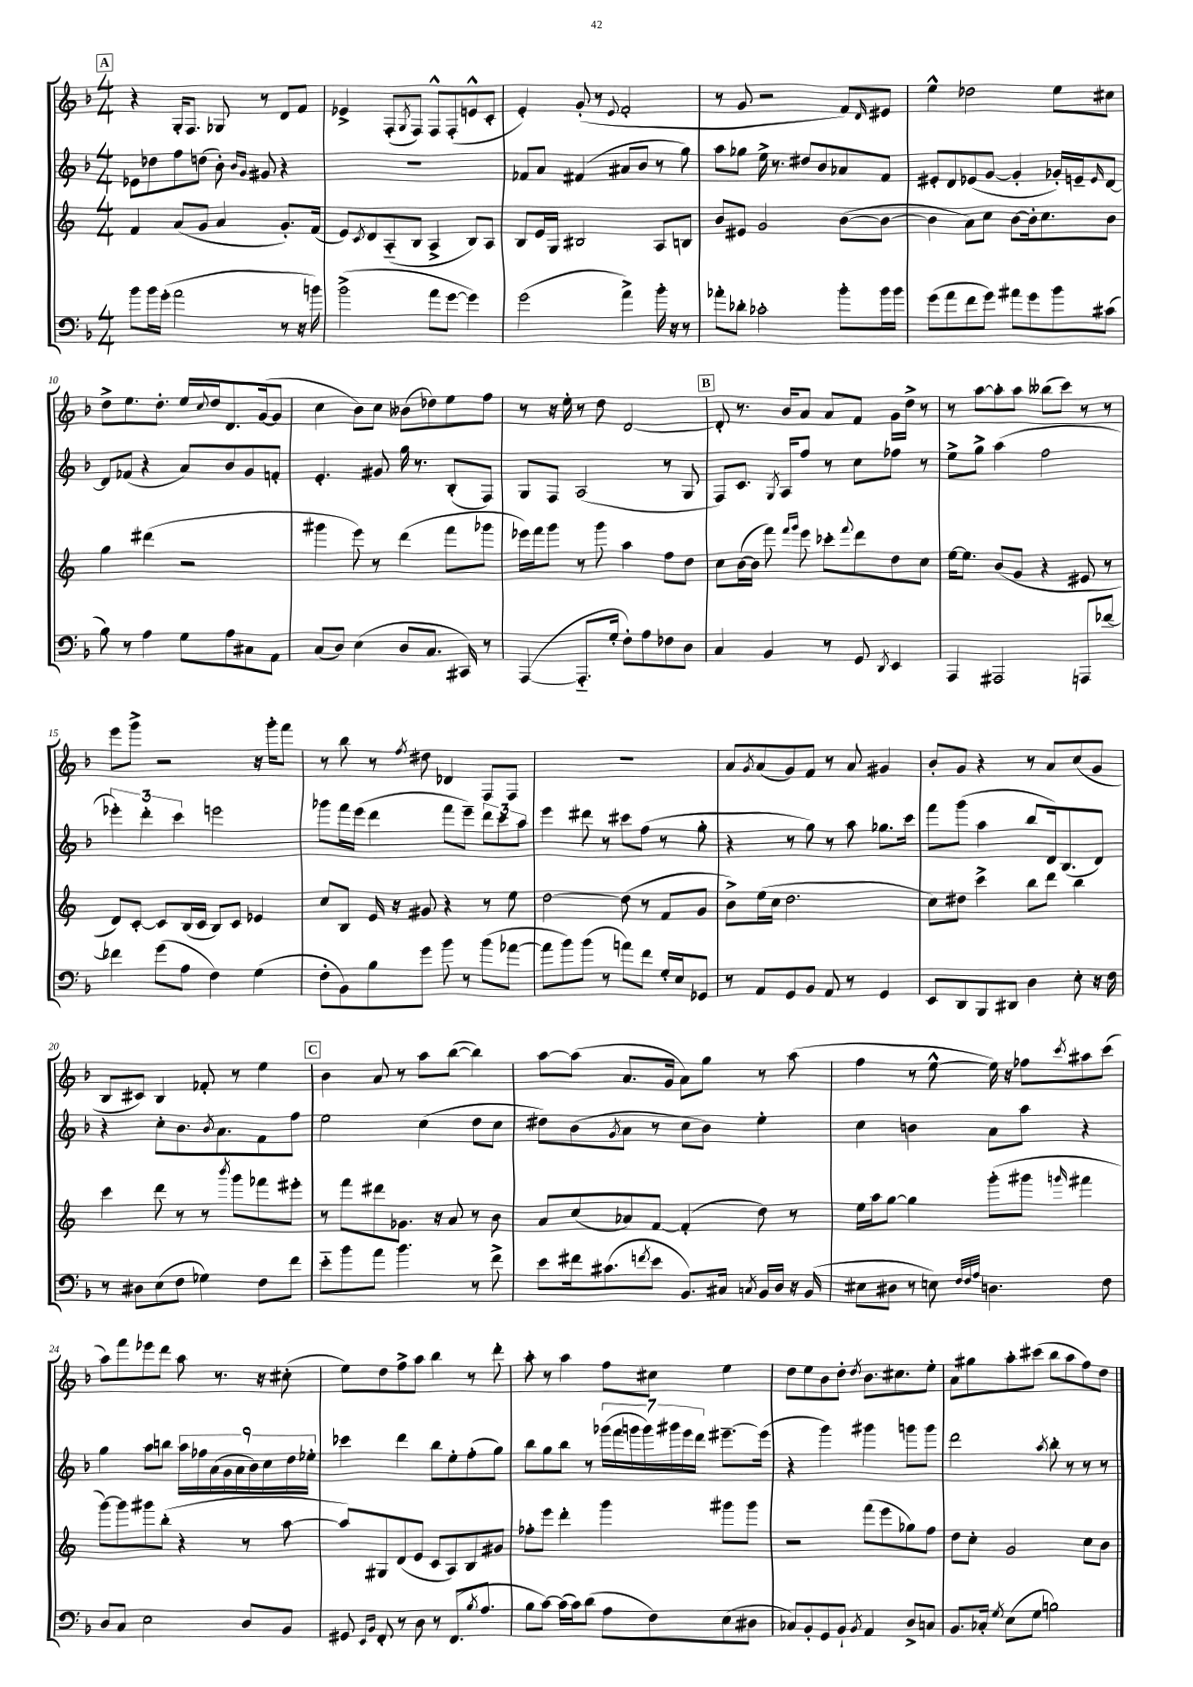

**kern	**kern	**kern	**kern
*staff4	*staff3	*staff2	*staff1
*clefF4	*clefG2	*clefG2	*clefG2
*k[b-]	*k[]	*k[b-]	*k[b-]
*M4/4	*M4/4	*M4/4	*M4/4
8b-\L	4f/	8e-\L	4r
16b-\L	.	8dd-\	.
(16g'\JJ	.	.	.
2a\	(8a/L	8ff\	16G'/LK
.	.	.	8.F/J
.	8g/J	(8dd\J	.
.	4a/	8b-'\)	8G-/
.	.	16qqb-/LL	.
.	.	16qqg/JJ	.
.	.	8g#/	8r
8r	8.g'/L)	4r	8d/L
16r	.	.	8f/J
16b\)	(16f/Jk	.	.
=	=	=	=
(2b-^\	8e/L)	1r	4e-^/
.	8qc/	.	.
.	8d/	.	.
.	(8A'~/	.	(8F'/L
.	.	.	8qG/
.	8B/J	.	8F/J)
8a\L	4A^/	.	8F^^/L
[8g\J	.	.	(8F'/
4g\])	8B/L)	.	8e^^/
.	8A/J	.	8c'/J
=	=	=	=
(2g\	8B/L	8f-/L	4e'/)
.	16e/L	8a/J	.
.	16G/JJ	.	.
.	2B#/	(4f#/	(8g'/
.	.	.	8r
.	.	.	8qqe/
4a^\)	.	8a#/L	2f'/
.	.	8b-/J	.
16b-'\	8A/L	8r	.
16r	.	.	.
8r	8B/J	8gg\)	.
=	=	=	=
8a-'\L	8b/L	8aa\L	8r
8d-'\J	8e#/J	8gg-\J	8g/
2c-'\	2g/	16ee^\	2r
.	.	8.r	.
.	.	8dd#/L	.
.	.	8b-/	.
8b-'\L	([8b\L	8a-/	8f/L)
.	.	.	16qqd/
16b-\L	8b\_J	8f/J	8e#/J
16b-\JJ	.	.	.
=	=	=	=
(8g\L	4b\]	8e#'/L	4ee^^\
8a\	.	8d/	.
8f\	8a\L)	(8e-/	2dd-\
8g\J)	8cc\J	[8g/J	.
8a#\L	[8b\L	4g'/]	.
8g\	16b'\]k	.	.
.	8.cc\	.	.
8b-\	.	16g-'/LL)	8ee\L
.	.	16e~/J	.
.	.	16qqe/	.
(8c#\J	8b\J	[8d/J	8cc#\J
=	=	=	=
8B-\)	4gg\	8d/]L	8dd^\L
8r	.	(8f-/J	8.ee\
4A\	(4ddd#\	4r	.
.	.	.	8.dd'\J
8G\L	2r	8a/L)	16ee/LL
.	.	.	8qqcc/
.	.	.	16dd/J
8A\	.	8b-/	8.d/
8C#\	.	8g/	.
.	.	.	([16g/k
8AA\J	.	8f'/J	8g/]J
=	=	=	=
(8C/L	4ggg#\	4.e'/	4cc\
8D/J)	.	.	.
(4E\	8eee\)	.	8b-\L)
.	8r	8g#/	8cc\J
8D/L	(4ddd\	16gg\	(8b--\L
.	.	8.r	.
8.C/J	.	.	8dd-\)
.	8fff\L	(8B-'/L	8ee\
16CC#/)	.	.	.
8r	8ggg-\J	8F/J)	8ff\J
=	=	=	=
([4AAA/	16eee-\LL)	8G/L	8r
.	16fff\J	.	.
.	8ggg\J	8F/J	16r
.	.	.	16ee'\
8.AAA'~/]L	8r	(2A/	8r
.	8ggg\	.	8dd\
16G'/Jk	.	.	.
8F'\L)	4aa\	.	[2d/
8A\	.	.	.
8F-\	8ff\L	8r	.
8D\J	8dd\J	8G/	.
=	=	=	=
4C/	8cc\L	8F/L)	8d'/]
.	([16b\L	8.c/J	8.r
.	16b\]JJ	.	.
4BB-/	8fff\)	.	.
.	.	8qG/	.
.	.	16A/LK	16b-/LK
.	16qqfff/LL	.	.
.	16qqggg/JJ	.	.
.	8eee\	8ff/J	8a/J
8r	8ccc-'\L	8r	8a/L
.	8qqfff/	.	.
8GG/	8ddd\	8cc\L	8f/J
8qDD/	.	.	.
4EE/	8dd\	8ff-\J	16g\LL
.	.	.	16dd^\JJ
.	8cc\J	8r	8r
=	=	=	=
4AAA/	[16ee\LK	8ee^\L	8r
.	8.ee\]J	.	.
.	.	8gg^\J	[8aa\L
2AAA#/	(8b/L	(4aa\	8aa'\]
.	8g/J	.	8aa\J
.	4r	2ff\	(8bb--\L
.	.	.	8ccc\J)
8AAA/L	8e#/	.	8r
[8f-/J	8r	.	8r
=	=	=	=
4f-\]	8d/L)	6eee-'\)	8eee\L
.	[8c'/J	.	8ggg^\J
.	.	6ddd'\	.
(8g\L	8c/]L	.	2r
.	.	6ccc\	.
8A\J	(16B/L	.	.
.	16c/JJ	.	.
4F\)	8B/L)	2eee\	.
.	8c/J	.	.
(4G\	4e-/	.	16r
.	.	.	16ggg'\LK
.	.	.	8fff\J
=	=	=	=
8F'\L	8cc/L	8ggg-\L	8r
8BB-\)	8B/J	16fff\L	8bb-\
.	.	(16eee\JJ	.
8B-\	16e/	4ddd\	8r
.	16r	.	.
.	.	.	8qff/
8g\J	8g#/	.	8dd#\
8b-\	4r	8fff\L	4d-/
8r	.	8eee~\J)	.
(8b-\L	8r	12ddd\L	8F/L
.	.	12ccc\	.
[8a-\J	8ee\	.	8F/J
.	.	12aa\J	.
=	=	=	=
8a-\]L	[2dd\	4eee\	1r
8b-\)	.	.	.
(8b-\J	.	8ddd#\	.
8r	.	8r	.
8a\L)	(8dd\]	8ccc#\L	.
8f\J	8r	(8ff\J	.
16G'/LL	8f/L	8r	.
16E/J	.	.	.
8GG-/J	8g/J	8gg'\	.
=	=	=	=
8r	8b^\L)	4r	8a/L
.	.	.	8qg/
8AA/L	(16ee\L	.	(8a/
.	16cc\JJ	.	.
8GG/	2.dd\	8r	8g/)
8BB-/J	.	8gg\)	8f/J
8AA/	.	8r	8r
8r	.	8aa\	8a/
4GG/	.	8.gg-\L	4g#/
.	.	16ccc\Jk	.
=	=	=	=
8EE/L	8cc\L)	8fff\L	8b-'/L
8DD/	8dd#\J	(8ggg\J	8g/J
8BBB-/	4ccc^\	4aa\	4r
8DD#/J	.	.	.
4D\	8bb\L	8bb-/L	8r
.	8ddd\J	16d/k)	8a/L
.	.	(8.B-/	.
8E'\	4bb\	.	(8cc/
16r	.	8d/J)	8g/J
16F\	.	.	.
=	=	=	=
8r	4ccc\	4r	8B-/L
8D#\L	.	.	8c#/J)
(8E\	8ddd\	8cc'\L	4B-/
8F\J	8r	8.b-\	.
4G-\)	8r	.	8f-'/
.	.	8qb-/	.
.	.	8.a\	.
.	8qbbb/	.	.
.	8ggg\L	.	8r
8F\L	8fff-\	8f\	4ee\
8f\J	8eee#'\J	8ff\J	.
=	=	=	=
8e'~\L	8r	2ee\	4b-\
8b-\	8fff\L	.	.
8a\J	8ddd#\	.	8a/
4.b-\	8.g-\J	.	8r
.	.	(4cc\	8aa\L
.	16r	.	.
.	8a/	.	([8bb-\J
8r	8r	8dd\L	4bb-\])
8f^\	8b\	8cc\J	.
=	=	=	=
8e\L	8a/L	8dd#\L)	[8aa\L
16f#\k	(8cc/	(8b-\	(8aa\]J
(8.c#\	.	.	.
.	.	8qg/	.
.	8a-/)	8a\J	8.a/L
8qf/	.	.	.
8e\J	[8f/J	8r	.
.	.	.	16g/Jk
8.BB-/L)	(4f'/]	8cc\L	8a\L)
.	.	8b-\J)	8gg\J
16C#/Jk	.	.	.
8qC/	.	.	.
16BB-/LL	8dd\)	4ee'\	8r
16D/JJ	.	.	.
16r	8r	.	(8aa\
(16BB-/	.	.	.
=	=	=	=
8E#\L	16ee\LL	4cc\	4ff\
.	16aa\J	.	.
8D#\J	[8gg\J	.	.
8r	4gg\]	4b\	8r
8E\)	.	.	[8ee^^\
32qqF/LLL	.	.	.
32qqF/	.	.	.
32qqA/JJJ	.	.	.
4.D\	(8ggg'\L	8a\L	16ee\])
.	.	.	16r
.	8ggg#\J	8aa\J	8ff-\L
.	16qqggg/	.	8qccc/
.	4fff#\	4r	8aa#\
8F\	.	.	(8ccc\J
=	=	=	=
8D/L	[8ggg\L)	4gg\	8aa\L)
8C/J	8ggg\]	.	8fff\
2E\	8ggg#\	8aa\L	8eee-\
.	(8bb'\J	8bb\J	8ddd\J
.	4r	18aa\LL	8aa\
.	.	18ff-\	.
.	.	(18a\	.
.	.	.	8.r
.	.	18g\	.
.	.	18a\	.
8D/L	8r	.	.
.	.	18b-\)	.
.	.	.	16r
.	.	18cc\	.
8BB-/J	[8aa\	.	(8cc#'\
.	.	18dd\	.
.	.	18ee-'\JJ	.
=	=	=	=
8GG#/	8aa/]L)	4ccc-\	8ee\L)
16qqEE/LL	.	.	.
16qqBB-/JJ	.	.	.
8FF'/	8G#/	.	8dd\
8r	(8d/	4ddd\	8ff^\
8D\	8e/J	.	8aa\J
8r	8c/L	8bb-\L	4bb-\
(8.FF/L	8A/)	8ee'\	.
.	8B/	(8ff'\	8r
8qB-/	.	.	.
8.A/J	.	.	.
.	8g#/J	8gg\J)	8ddd'\
=	=	=	=
8B-\L	8ff-'\L	8bb-\L	8aa'\
[8c\J)	8eee\J	8gg\	8r
(16c\]LL	4ddd'\	8bb-\J	4aa\
16c\J)	.	.	.
(8d\J	.	8r	.
8A\L	4ggg\	(28ggg-\LL	8ff\L
.	.	28fff\	.
.	.	28ggg\	.
.	.	28ggg\)	.
8F\)	.	.	8cc#\J
.	.	28ggg#\	.
.	.	28eee\	.
.	.	28ddd\JJ	.
(8E\	8ggg#\L	[8.eee#~\L	4ee\
8D#\J	8ggg#\J	.	.
.	.	(16eee#\]Jk	.
=	=	=	=
8C-/L)	2r	4r	8dd\L
8BB-'/	.	.	8ee\
8GG/	.	4ggg\)	8b-\
8BB-`/J	.	.	8dd'\J
8qBB-/	.	.	8qdd/
4AA/	(8fff\L	4ggg#\	8.b-\L
.	8eee\	.	.
.	.	.	8.cc#\
8D^/L	8gg-\)	8ggg\L	.
8C/J	8ff\J	8ggg\J	8ee'\J
=	=	=	=
8.BB-/L	8dd\L	2ddd\	8a\L
.	8cc'\J	.	8gg#\
16C-'/Jk	.	.	.
8qG/	.	.	.
(8E\L	2g/	.	8aa'\
8G\J	.	.	(8ccc#\J
.	.	8qaa/	.
2B\)	.	8bb-'\	8bb-\L
.	.	8r	8aa\
.	8cc\L	8r	8ff\)
.	8b\J	8r	8dd\J
==	==	==	==
*-	*-	*-	*-
